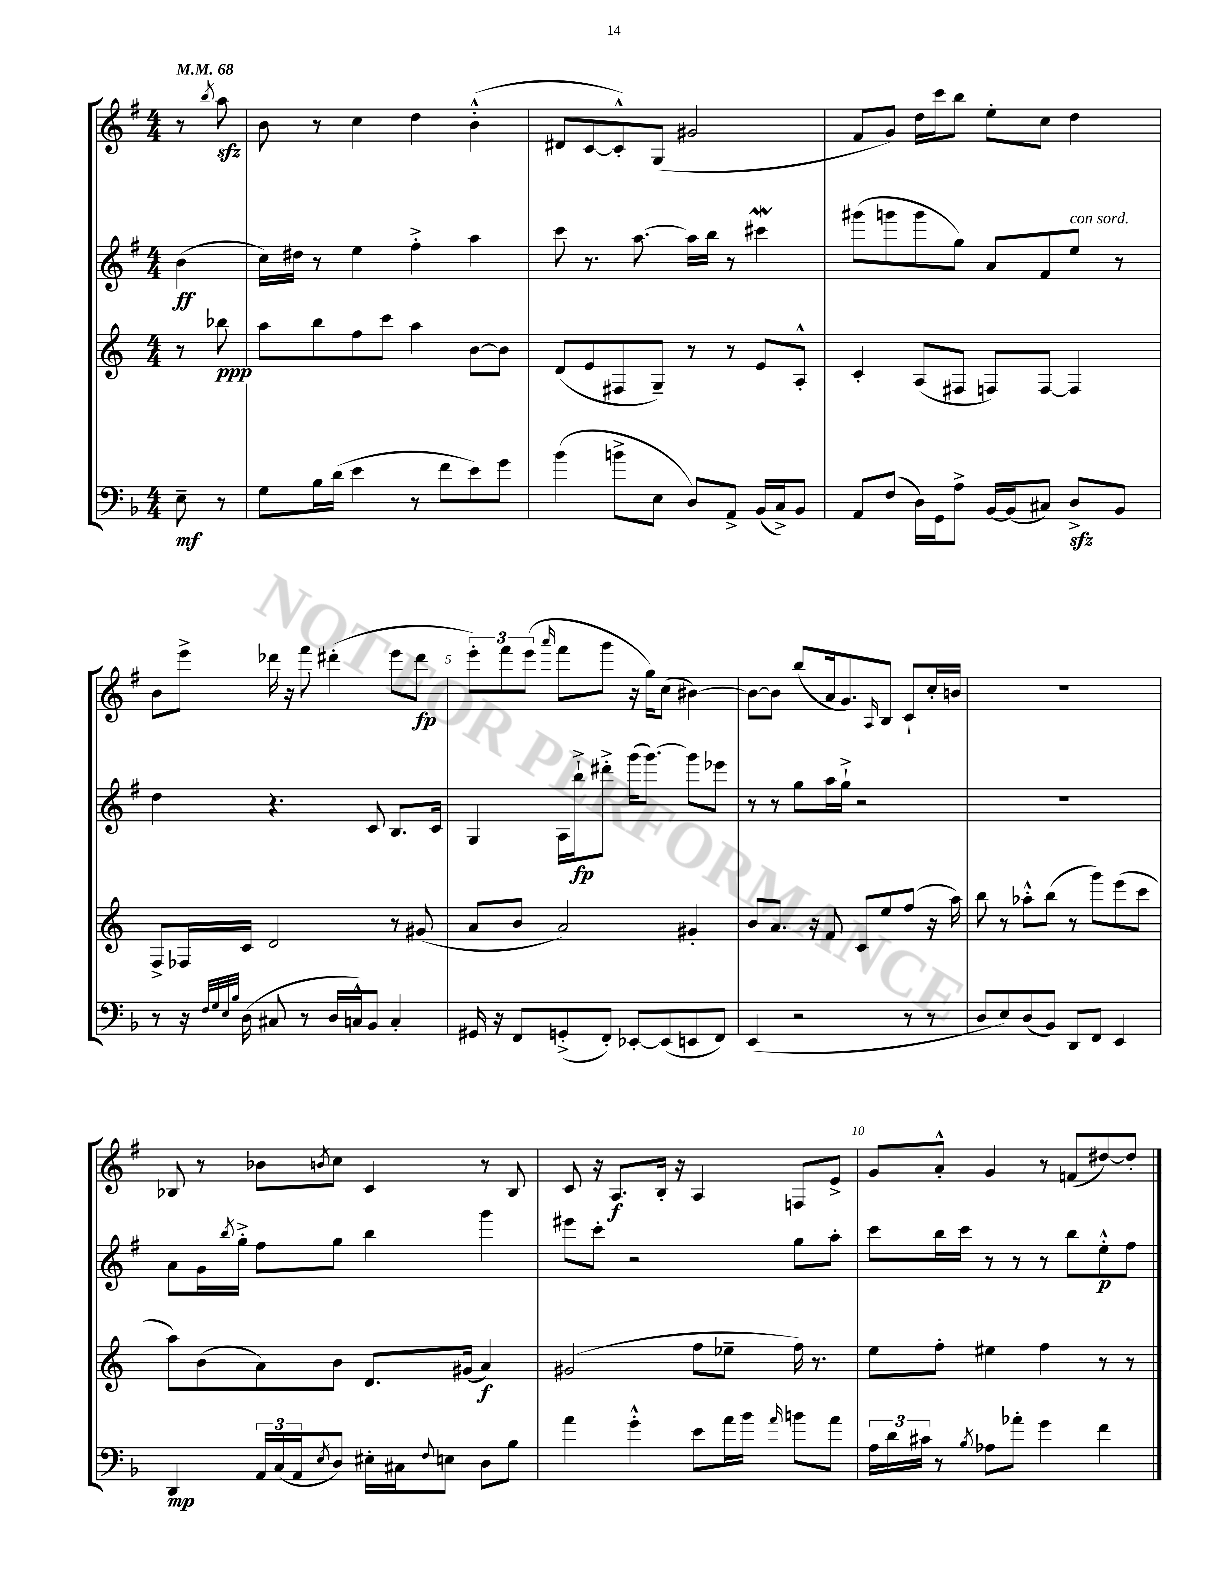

**kern	**kern	**kern	**kern
*staff4	*staff3	*staff2	*staff1
*clefF4	*clefG2	*clefG2	*clefG2
*k[b-]	*k[]	*k[f#]	*k[f#]
*M4/4	*M4/4	*M4/4	*M4/4
*MM68	*MM68	*MM68	*MM68
8E~	8r	(4b	8r
.	.	.	8qbb
8r	8bb-	.	8aa
=	=	=	=
8G	8aa	16cc)	8b
.	.	16dd#	.
16B-	8bb	8r	8r
(16d	.	.	.
4e	8ff	4ee	4cc
.	8ccc	.	.
8r	4aa	4ff#'^	4dd
8f	.	.	.
8e)	[8b	4aa	(4b'^^
8g	8b]	.	.
=	=	=	=
(4b-	(8d	8ccc	8d#
.	8e	8.r	[8c
8b^	8F#	.	8c'^^])
.	.	[8.aa	.
8E	8G~)	.	(8G
8D)	8r	16aa]	2g#
.	.	16bb	.
8AA^	8r	8r	.
(16BB-	8e	4ccc#	.
16C^)	.	.	.
8BB-	8A'^^	.	.
=	=	=	=
8AA	4c'	(8ggg#	8f#
(8F	.	8ggg	8g)
16D)	(8A	8ggg	16dd
16GG	.	.	16ccc
8A^	8F#	8gg)	8bb
[16BB-	8F)	8a	8ee'
(16BB-]	.	.	.
8C#)	[8F	8f#	8cc
8D^	4F]	8ee	4dd
8BB-	.	8r	.
=	=	=	=
8r	8F^	4dd	8b
16r	16F-	.	8eee^
32qqF	.	.	.
32qqG	.	.	.
32qqE	.	.	.
32qqB-	.	.	.
(16D	16c	.	.
8C#	2d	4.r	16ddd-
.	.	.	16r
8r	.	.	8fff#
16D	.	.	(4ddd#'
16C^^)	.	.	.
8BB-	.	8c	.
4C'	8r	8.B	8eee
.	(8g#	.	8ddd#
.	.	16c	.
=	=	=	=
16GG#	8a	4G	12eee')
16r	.	.	.
.	.	.	12fff#
8FF	8b	.	.
.	.	.	(12eee
.	.	.	16qqaaa
(8GG'^	2a)	16A	8fff#
.	.	16bb`^	.
8FF')	.	8ddd#'^	8ggg
[8EE-'	.	(16ggg	16r
.	.	[8.ggg)	16gg)
(8EE-]	.	.	(8cc
8EE	4g#'	8ggg]	[4b#)
8FF)	.	8eee-	.
=	=	=	=
(4EE	8b	8r	8b#_
.	8.a	8r	8b#]
2r	.	8gg	(8bb
.	16r	.	.
.	8f	16aa	16a
.	.	16gg`^	8.g)
.	8c	2r	.
.	.	.	16qqA
.	8ee	.	8B
8r	(8ff	.	8c`
8r	16r	.	16cc'
.	16aa)	.	16b
=	=	=	=
8D	8bb	1r	1r
8E)	8r	.	.
(8D	8aa-'^^	.	.
8BB-)	(8bb	.	.
8DD	8r	.	.
8FF	8ggg)	.	.
4EE	(8eee	.	.
.	8ccc	.	.
=	=	=	=
4DD	8aa)	8a	8B-
.	(8b	16g	8r
.	.	8qbb	.
.	.	16gg'^	.
24AA	8a)	8ff#	8b-
(24C	.	.	.
24AA	.	.	.
8qE	.	.	8qb
8D)	8b	8gg	8cc
16E#'	8.d	4bb	4c
16C#	.	.	.
8qqF	.	.	.
8E	.	.	.
.	(16g#	.	.
8D	4a)	4ggg	8r
8B-	.	.	8B-
=	=	=	=
4a	(2g#	8eee#	8c
.	.	8ccc'	16r
.	.	.	8.A
4g'^^	.	2r	.
.	.	.	16B'
.	.	.	16r
8e	8ff	.	4A
16a	8ee-~	.	.
16b-	.	.	.
16qqa	.	.	.
8b	16ff)	8gg	8F
.	8.r	.	.
8a	.	8aa'	8e^
=	=	=	=
24A	8ee	8ccc	8g
24d	.	.	.
24c#	.	.	.
8r	8ff'	16bb	8a'^^
.	.	16ccc	.
8qB-	.	.	.
8A-	4ee#	8r	4g
8a-'	.	8r	.
4g	4ff	8r	8r
.	.	8bb	(8f
4f	8r	8ee'^^	[8dd#)
.	8r	8ff#	8dd#']
==	==	==	==
*-	*-	*-	*-
